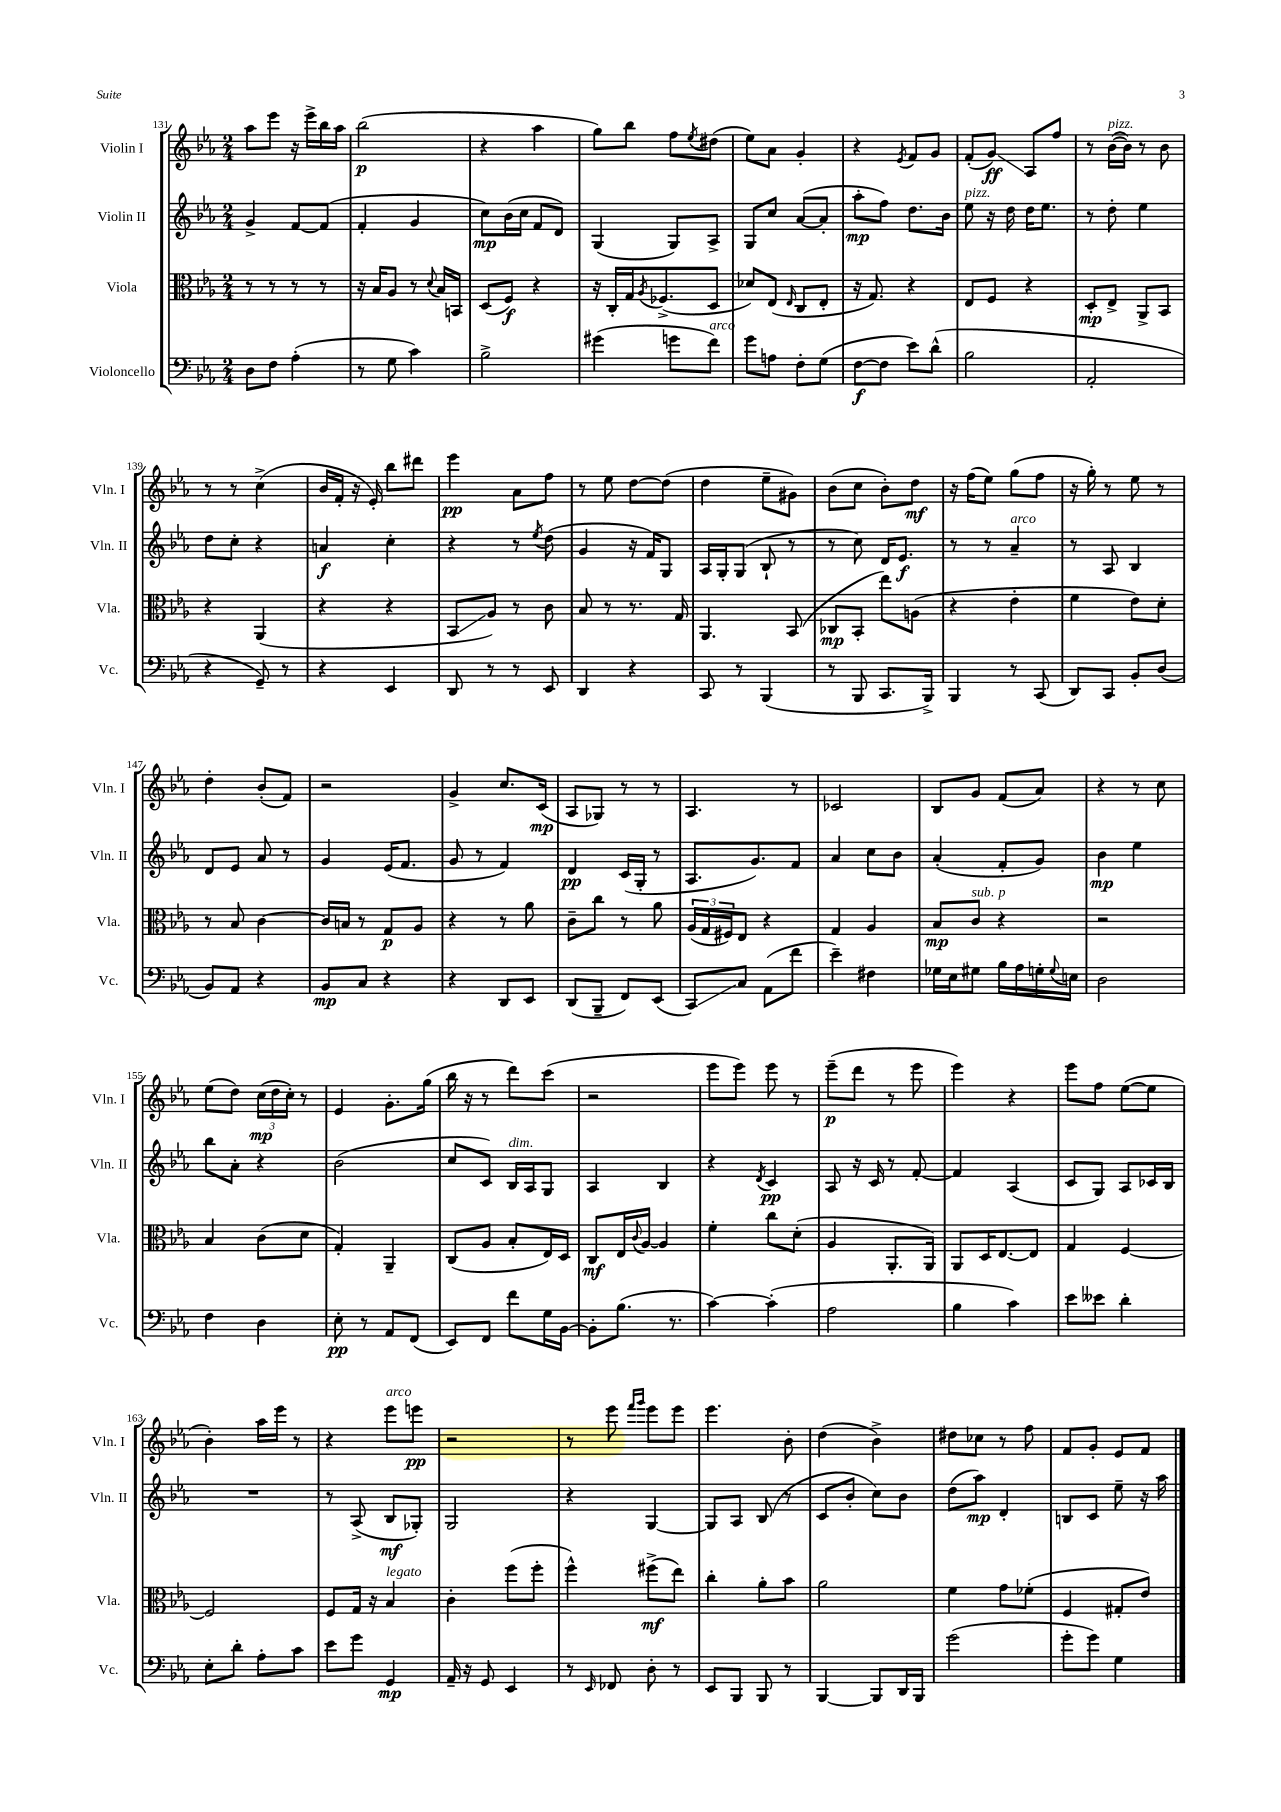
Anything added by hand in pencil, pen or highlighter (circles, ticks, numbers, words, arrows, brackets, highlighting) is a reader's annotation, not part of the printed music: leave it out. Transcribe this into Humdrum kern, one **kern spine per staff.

**kern	**kern	**kern	**kern
*staff4	*staff3	*staff2	*staff1
*clefF4	*clefC3	*clefG2	*clefG2
*k[b-e-a-]	*k[b-e-a-]	*k[b-e-a-]	*k[b-e-a-]
*M2/4	*M2/4	*M2/4	*M2/4
8D\L	8r	4g^/	8aa-\L
8F\J	8r	.	8eee-\J
(4A-'\	8r	[8f/L	16r
.	.	.	16eee-^\LL
.	8r	(8f/]J	16bb-\
.	.	.	16aa-\JJ
=	=	=	=
8r	16r	4f'/	(2bb-\
.	16B-/LK	.	.
8G\	8A-/J	.	.
4c\)	8r	4g/	.
.	8qqd/	.	.
.	16B-/LL	.	.
.	16BB/JJ	.	.
=	=	=	=
2B-^\	(8D/L	8cc\L)	4r
.	8F/J)	(16b-\L	.
.	.	16cc\JJ	.
.	4r	8f/L	4aa-\
.	.	8d/J)	.
=	=	=	=
(4g#\	16r	(4G/	8gg\L)
.	16C'/LL	.	.
.	16G/J	.	8bb-\J
.	8qA-/	.	.
.	(8.F-^/	.	.
8g\L	.	8G/L)	8ff\L
.	.	.	8qee-/
8f\J)	8D/J	8A-^/J	(8dd#\J
=	=	=	=
8g\L	8d-/L)	8G/L	8ee-\L)
8A\J	(8E-/J	8cc/J	8a-\J
.	16qqE-/	.	.
8F'\L	8C/L	([8a-/L	4g'/
(8G\J	8E-'/J	8a-'/]J	.
=	=	=	=
[8F\L	16r	8aa-'\L	4r
.	8.G/)	.	.
8F\]J	.	8ff\J)	.
.	.	.	8qe-/
8e-\L)	4r	8.dd\L	8f/L
(8d^^\J	.	.	8g/J
.	.	16b-\Jk	.
=	=	=	=
2B-\	8E-/L	8ee-\	(8f'/L
.	8F/J	16r	8g/J)
.	.	16dd\	.
.	4r	16dd\LK	8A-/L
.	.	8.ee-\J	.
.	.	.	8ff/J
=	=	=	=
2AA-'/	8D'/L	8r	8r
.	8E-^/J	8dd'\	([16b-\LL
.	.	.	16b-\]JJ)
.	8AA-^/L	4ee-\	8r
.	8BB-/J	.	8b-\
=	=	=	=
4r	4r	8dd\L	8r
.	.	8cc'\J	8r
8GG~/)	(4AA-/	4r	(4cc^\
8r	.	.	.
=	=	=	=
4r	4r	4a/	16b-/LL
.	.	.	16f'/JJ
.	.	.	16r
.	.	.	16e-'/)
4EE-/	4r	4cc'\	8bb-\L
.	.	.	8ddd#\J
=	=	=	=
8DD/	8BB-/L	4r	4eee-\
8r	8A-/J)	.	.
8r	8r	8r	8a-\L
.	.	8qee-/	.
8EE-/	8c\	(8dd\	8ff\J
=	=	=	=
4DD/	8B-/	4g/	8r
.	8r	.	8ee-\
4r	8.r	16r	[8dd\L
.	.	16f/LK)	.
.	.	8G/J	(8dd\]J
.	16G/	.	.
=	=	=	=
8CC/	4.AA-/	16A-/LL	4dd\
.	.	16G'/J	.
8r	.	(8G/J	.
(4BBB-/	.	8B-`/	8ee-~\L
.	(8BB-/	8r	8g#\J)
=	=	=	=
8r	8C-/L	8r	(8b-\L
8BBB-/	8BB-'/J	8cc\)	8cc\J
8.CC/L	8ee-\L)	16d/LK	8b-'\L)
.	.	8.e-/J	.
.	(8A\J	.	8dd\J
16BBB-^/Jk)	.	.	.
=	=	=	=
4BBB-/	4r	8r	16r
.	.	.	(16ff\LK
.	.	8r	8ee-\J)
8r	4e-'\	4a-~/	(8gg\L
(8CC/	.	.	8ff\J
=	=	=	=
8DD/L)	4f\	8r	16r
.	.	.	16gg'\)
8CC/J	.	8A-/	8r
8BB-'/L	8e-\L)	4B-/	8ee-\
(8D/J	8d'\J	.	8r
=	=	=	=
8BB-/L)	8r	8d/L	4dd'\
8AA-/J	8B-/	8e-/J	.
4r	[4c\	8a-/	(8b-'/L
.	.	8r	8f/J)
=	=	=	=
8BB-/L	16c/]LL	4g/	2r
.	16B/JJ	.	.
8C/J	8r	.	.
4r	8G/L	(16e-/LK	.
.	.	8.f/J	.
.	8A-/J	.	.
=	=	=	=
4r	4r	8g/	4g^/
.	.	8r	.
8DD/L	8r	4f/)	8.cc/L
8EE-/J	8a-\	.	.
.	.	.	(16c/Jk
=	=	=	=
(8DD/L	8c~\L	4d/	8A-/L
8BBB-~/J	8cc\J	.	8G-/J)
8FF/L)	8r	(16c/LL	8r
.	.	16G'/JJ	.
(8EE-/J	8a-\	8r	8r
=	=	=	=
8CC/L)	(24A-/LL	8.A-/L	4.A-/
.	24G/	.	.
.	24F#/J)	.	.
8C/J	8E-/J	.	.
.	.	8.g/)	.
(8AA-\L	4r	.	.
8f\J	.	8f/J	8r
=	=	=	=
4e-~\)	4G/	4a-/	2c-/
4F#\	4A-/	8cc\L	.
.	.	8b-\J	.
=	=	=	=
16G-\LL	8B-/L	(4a-'/	8B-/L
16E-\J	.	.	.
8G#\J	8c/J	.	8g/J
16B-\LL	4r	8f'/L	(8f/L
16A-\	.	.	.
16G'\	.	8g/J)	8a-/J)
8qqG/	.	.	.
16E\JJ	.	.	.
=	=	=	=
2D\	2r	4b-\	4r
.	.	4ee-\	8r
.	.	.	8cc\
=	=	=	=
4F\	4B-/	8bb-\L	(8ee-\L
.	.	8a-'\J	8dd\J)
4D\	(8c\L	4r	(24cc\LL
.	.	.	24dd\
.	.	.	24cc'\JJ)
.	8d\J	.	8r
=	=	=	=
8E-'\	4G'/)	(2b-\	4e-/
8r	.	.	.
8AA-/L	4AA-~/	.	8.g'\L
(8FF/J	.	.	.
.	.	.	(16gg\Jk
=	=	=	=
8EE-/L)	(8C/L	8cc/L	16bb-\
.	.	.	16r
8FF/J	8A-/J	8c/J)	8r
8f\L	8B-'/L	16B-/LL	8ddd\L)
.	.	16A-/J	.
16G\L	16E-/L)	8G/J	(8ccc\J
[16BB-\JJ	16D/JJ	.	.
=	=	=	=
8BB-'\]L	8C/L	4A-/	2r
(8.B-\J	16E-/L	.	.
.	8qqc/	.	.
.	[16A-/JJ	.	.
.	4A-/]	4B-/	.
8.r	.	.	.
=	=	=	=
[4c\)	4f'\	4r	8eee-\L
.	.	.	8eee-\J)
.	.	8qd/	.
(4c'\]	8cc\L	4c/	8eee-\
.	(8d'\J	.	8r
=	=	=	=
2A-\	4A-/	8A-/	(8eee-~\L
.	.	16r	8ddd\J
.	.	16c/	.
.	8.AA-'/L	8r	8r
.	.	[8f'/	8eee-\
.	16AA-/Jk)	.	.
=	=	=	=
4B-\	8AA-/L	4f/]	4eee-\)
.	16D/K	.	.
.	[8.E-/	.	.
4c\)	.	(4A-/	4r
.	8E-/]J	.	.
=	=	=	=
8e-\L	4G/	8c/L	8eee-\L
8e--\J	.	8G/J)	8ff\J
4d'\	[4F/	8A-/L	([8ee-\L
.	.	16c-/L	8ee-\]J
.	.	16B-/JJ	.
=	=	=	=
8E-'\L	2F/]	2r	4b-'\)
8d'\J	.	.	.
8A-'\L	.	.	16aa-\LL
.	.	.	16eee-\JJ
8c\J	.	.	8r
=	=	=	=
8e-\L	8F/L	8r	4r
8g\J	16G/Jk	(8A-^/	.
.	16r	.	.
4GG/	4B-/	8B-/L	8eee-\L
.	.	8G-'/J)	8eee\J
=	=	=	=
16AA-~/	4c'\	2G/	2r
16r	.	.	.
8GG/	.	.	.
4EE-/	(8ff\L	.	.
.	8ff'\J	.	.
=	=	=	=
8r	4ff^^\)	4r	8r
16qqEE-/	.	.	.
8FF-/	.	.	8eee-\
.	.	.	16qqfff/LL
.	.	.	16qqggg/JJ
8D'\	(8ff#^\L	[4G/	8eee-\L
8r	8ee-\J)	.	8eee-\J
=	=	=	=
8EE-/L	4cc'\	8G/]L	4.eee-\
8BBB-/J	.	8A-/J	.
8BBB-/	8a-'\L	(8B-/	.
8r	8b-\J	8r	8b-'\
=	=	=	=
[4BBB-/	2a-\	8c/L	(4dd\
.	.	8b-'/J	.
8BBB-/]L	.	8cc\L)	4b-^\)
16DD/L	.	8b-\J	.
16BBB-/JJ	.	.	.
=	=	=	=
(2g\	4f\	(8dd\L	8dd#\L
.	.	8aa-\J)	8cc-\J
.	8g\L	4d'/	8r
.	(8f-'\J	.	8ff\
=	=	=	=
8g'\L	4F/	8B/L	8f/L
8g\J)	.	8c/J	8g'/J
4G\	8G#'/L	8ee-~\	8e-/L
.	8e-/J)	16r	8f/J
.	.	16aa-\	.
==	==	==	==
*-	*-	*-	*-
